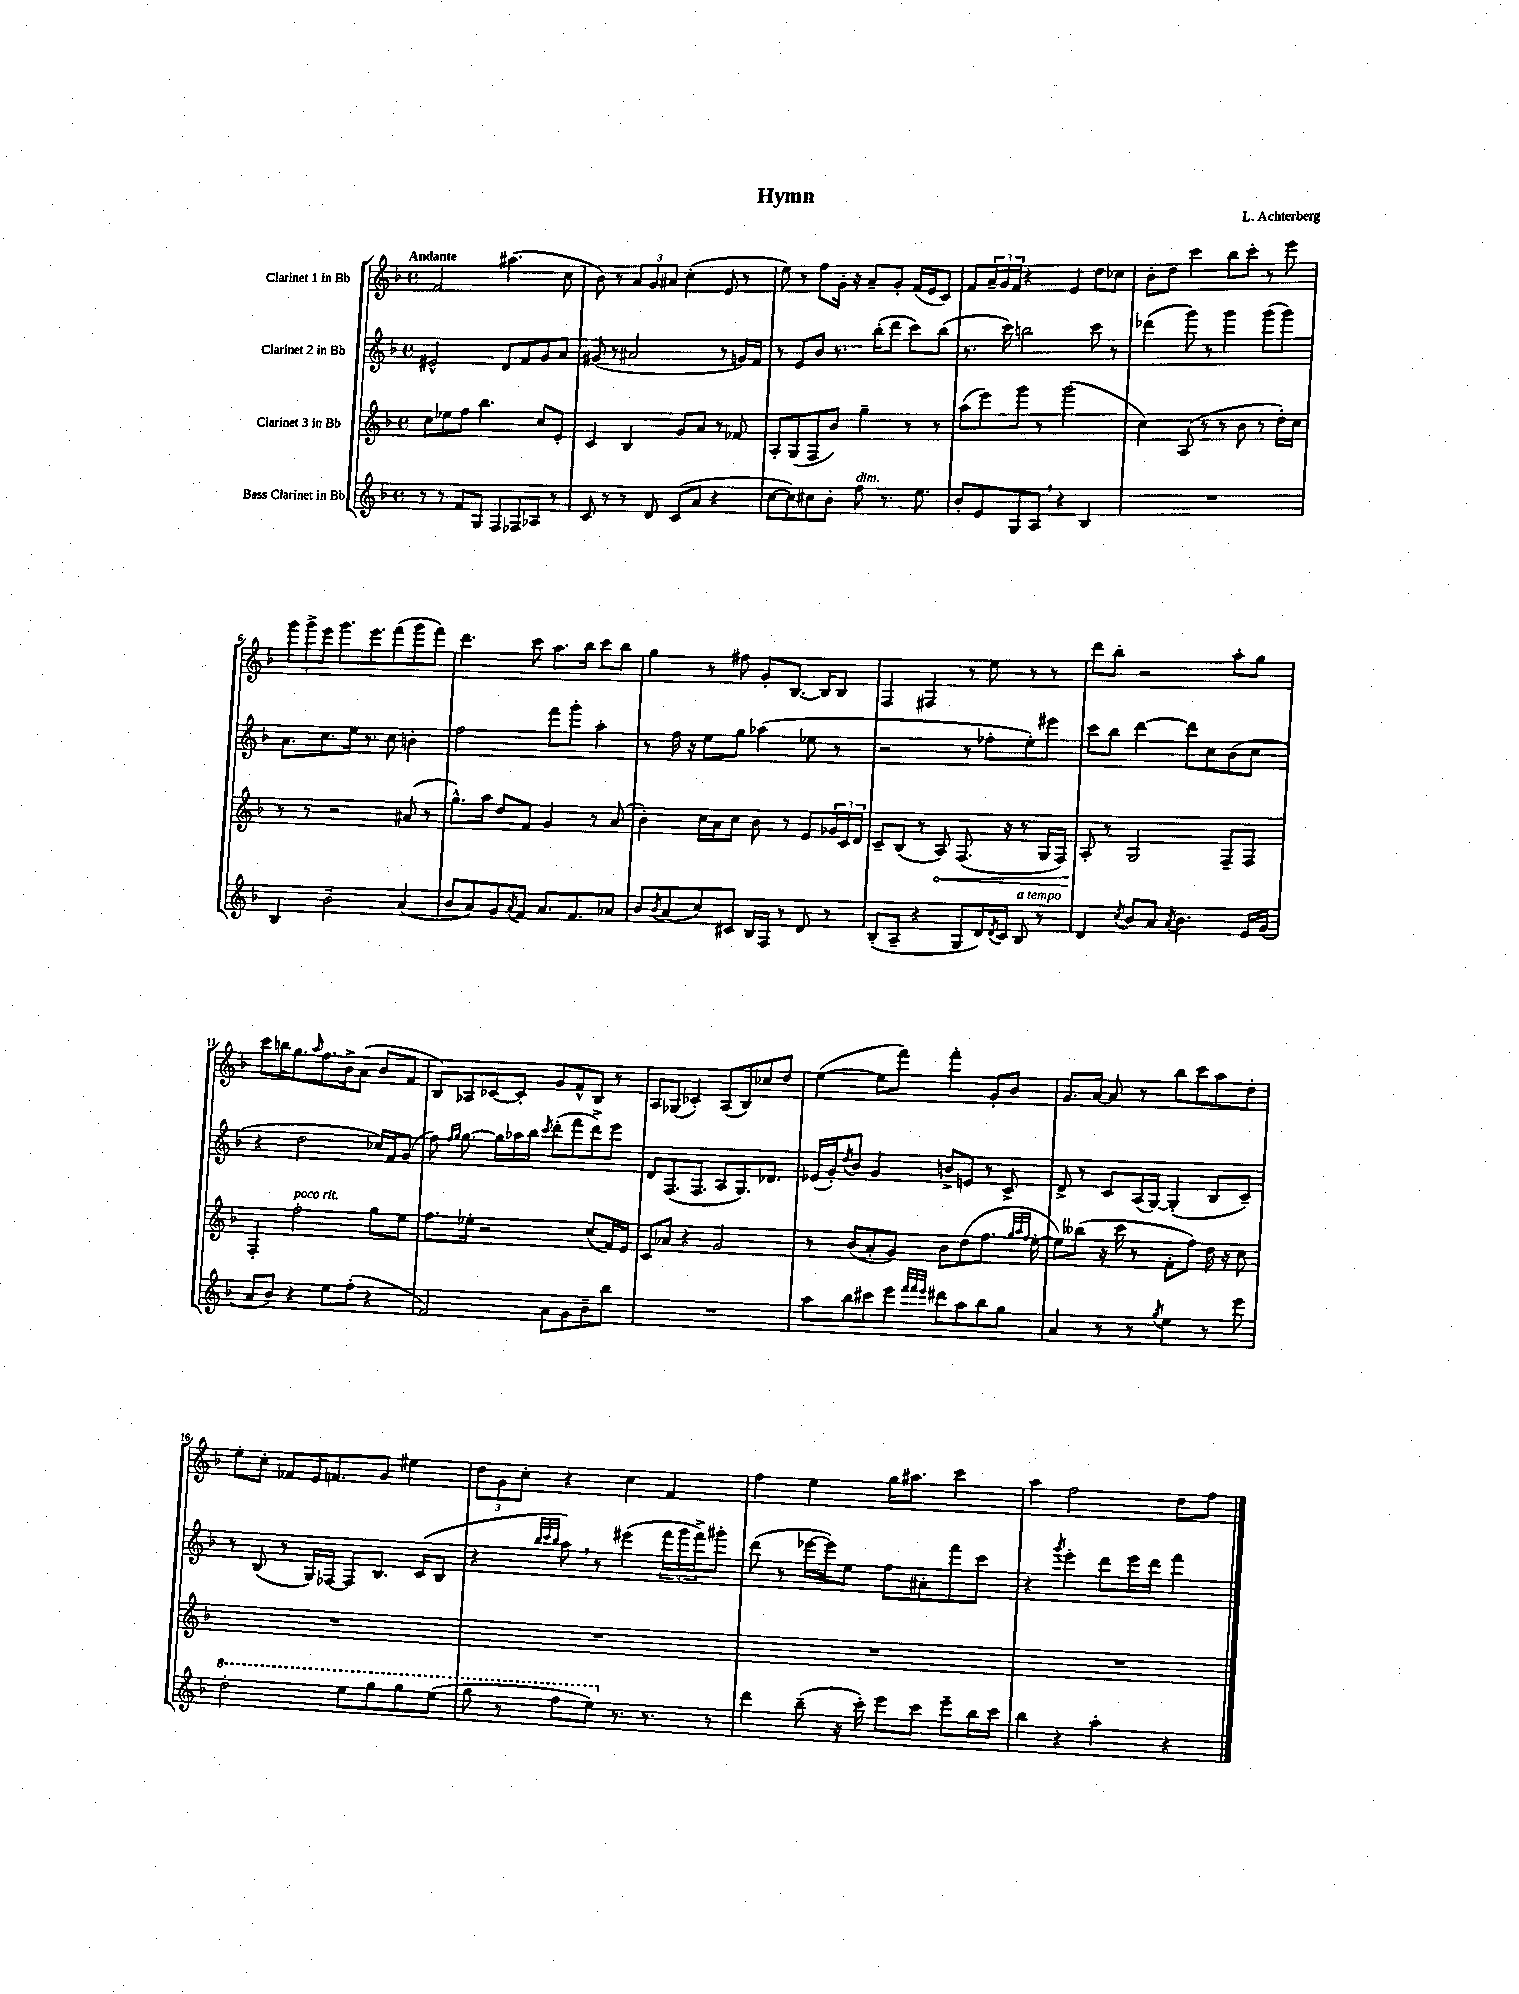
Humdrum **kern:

**kern	**kern	**kern	**kern
*staff4	*staff3	*staff2	*staff1
*clefG2	*clefG2	*clefG2	*clefG2
*k[b-]	*k[b-]	*k[b-]	*k[b-]
*M4/4	*M4/4	*M4/4	*M4/4
*met(c)	*met(c)	*met(c)	*met(c)
8r	8cc	2e#^^	2f
8r	8ee-	.	.
8f	8ff	.	.
8G	4.bb-	.	.
8F	.	8d	(4.aa#
8F-	.	8f	.
8A-	8cc	8g	.
8r	8e'	8a	8cc
=	=	=	=
8c	4c	(8g#	8b-)
8r	.	8r	8r
8r	4B-	2a#	12a
.	.	.	12g
8d	.	.	.
.	.	.	12a#
(8c	8g	.	(4cc'
8a	8a	.	.
4r	8r	8r	8e
.	8f-	16g)	8r
.	.	16f	.
=	=	=	=
[8cc	8A'	8r	8ee)
8cc])	(8G	8e	8r
8cc#	8F	8b-	8ff
8b-'	8b-)	8.r	16g'
.	.	.	16r
8ff	4gg~	.	8a~
.	.	(16bb-'	.
8.r	.	8ddd	8g'
.	8r	8ccc)	(16f
8.ee	.	.	16e
.	8r	(8bb-	8c)
=	=	=	=
8b-'	(8aa	8.r	8f
8e	8eee)	.	24a~
.	.	.	24g
.	.	16ccc)	.
.	.	.	24f
8G	8ggg	2bb	4r
8A	8r	.	.
4r	(2ggg	.	4e
4B-	.	8ccc	8dd
.	.	8r	8cc-
=	=	=	=
1r	4cc)	(4ddd-	8b-'
.	.	.	8dd
.	(8A	8ggg)	4ccc
.	8r	8r	.
.	8r	4ggg	8bb-
.	8b-	.	8ccc'
.	8r	(8ggg	8r
.	16dd')	8ggg)	8eee
.	16cc	.	.
=	=	=	=
4B-	8r	8.a	12ggg
.	.	.	12ggg^
.	8r	.	.
.	.	.	12eee
.	.	8.cc	.
2b-~	2r	.	8.ggg
.	.	16ee	.
.	.	8.r	8.eee
.	.	8cc	(8fff
(4a	(8a#	4b'	8ggg
.	8r	.	8fff)
=	=	=	=
8b-	8.gg^^)	2ff	4.ddd
8a)	.	.	.
.	16aa	.	.
8g	8dd	.	.
8qa	.	.	.
8f	8f	.	8ccc
8.a	4g	8fff	8.aa
.	.	8ggg'	.
8.f	.	.	16bb-
.	8r	4aa'	8ccc
8a-	(8a	.	8bb-
=	=	=	=
8b-	4b-')	8r	4gg
8qb-	.	.	.
(8a	.	16ff	.
.	.	16r	.
8cc)	16cc	8ee	8r
.	16a	.	.
8c#	8cc	8gg	8ff#
16B-	8b-	(4aa-	8g'
16F	.	.	.
8r	8r	.	[8.B-
8d	8e	8ee-	.
.	.	.	16B-]
8r	24g-	8r	8B-
.	24c	.	.
.	24d	.	.
=	=	=	=
(8B-'	8c~	2r	4F
8A~	(8B-	.	.
4r	8r	.	4F#
.	8A)	.	.
8G	(8.F	8r	8r
16d)	.	8ff-'	8ee
8qd	.	.	.
16c	16r	.	.
8B-	8r	8ee')	8r
8r	16G	8eee#	8r
.	16F)	.	.
=	=	=	=
4d	8A'	8ccc	8ddd
.	8r	8bb-	8bb-'
8qcc	.	.	.
8b-	2G	[4ddd	2r
8a	.	.	.
8qa	.	.	.
4.b-	.	8ddd]	.
.	.	8cc	.
.	8F~	(8b-	8aa'
16e	8F	8cc	8gg
(16g	.	.	.
=	=	=	=
8a	4F'	4r	8ccc
8b-)	.	.	16bb
.	.	.	8.gg
4r	2ff'	2dd	.
.	.	.	16qqaa
.	.	.	8.ff
8ee	.	.	.
.	.	.	16b-^
(8ff'	.	.	(8a
4r	8gg	16cc-)	8b-
.	.	16f	.
.	8ee	(8g	8f
=	=	=	=
2f)	8.ff	8ff)	8B-)
.	.	16qqff	.
.	.	16qqgg	.
.	.	[8.gg	8A-
.	16ee-'	.	.
.	2r	.	[8c-
.	.	16gg]	.
.	.	16aa-	8c-']
.	.	16bb-	.
.	.	8qccc	.
8a	.	(8ddd'	8g
8g	.	8fff	8f^^
8b-~	(8cc	8ddd^)	8B-
8bb-	16f)	8eee	8r
.	16e	.	.
=	=	=	=
1r	8c	8d	8A
.	8a-	(8.F	(8G-
.	4r	.	4c-')
.	.	8.F	.
.	2g	8A	(8A
.	.	8.G)	8B-)
.	.	.	8cc-
.	.	8.d-	.
.	.	.	8dd
=	=	=	=
8aa	8r	(16e-	([4ee
.	.	16g')	.
.	.	8qdd	.
8bb-	(8b-	8b-	.
8ccc#	8a'	4g	8ee]
8eee	8g)	.	8fff)
32qqfff	.	.	.
32qqfff	.	.	.
32qqeee	.	.	.
8ddd#	8b-	8b^	4fff'
8aa	(8dd	8e	.
8bb-	8.ff	8r	8g'
8gg	.	8c^	8b-
.	32qqgg	.	.
.	32qqaa	.	.
.	32qqff	.	.
.	[16ee'	.	.
=	=	=	=
4a	8ee])	8d^	8.g
.	(8bb--	8r	.
.	.	.	[16a
8r	16r	8c	8a]
.	16ccc	.	.
8r	8r	(16A	8r
.	.	[16G)	.
8qgg	.	.	.
4ee	8f'	(4G']	8bb-
.	8ff)	.	8ccc
8r	16dd	8B-	8aa
.	16r	.	.
8eee	8cc	8c~)	8dd'
=	=	=	=
2ddd'	1r	8r	8ee'
.	.	(8B-	8cc'
.	.	8r	8f-
.	.	16G)	16e
.	.	[16F-	8.f
8eee	.	8F-]	.
8ggg	.	8.B-	8g
8ggg	.	.	4ee#
.	.	(16c	.
(8eee	.	8B-	.
=	=	=	=
8ggg	1r	4r	12dd
.	.	.	12g
8r	.	.	.
.	.	.	12cc'
.	.	32qqbb-	.
.	.	32qqccc	.
.	.	32qqbb-	.
8fff	.	8aa)	4r
8eee)	.	8r	.
8.r	.	(4eee#	4cc
8.r	.	.	.
.	.	24fff	4f
.	.	24ggg	.
.	.	24fff^)	.
8r	.	8ggg#'	.
=	=	=	=
4ddd	1r	(8ddd	4ff
.	.	8r	.
(8bb-~	.	[16eee-	4ee
.	.	16eee-])	.
16r	.	8ee	.
16ccc')	.	.	.
8eee	.	8ff	16gg
.	.	.	8.aa#
8ccc	.	8a#'	.
8eee~	.	8fff	4ccc
16bb-	.	8ccc	.
16ccc	.	.	.
=	=	=	=
4bb-	1r	4r	4aa
.	.	8qggg	.
4r	.	4eee'	2ff
4aa'	.	8ddd	.
.	.	16eee	.
.	.	16ddd	.
4r	.	4fff	8dd
.	.	.	8ff
==	==	==	==
*-	*-	*-	*-
